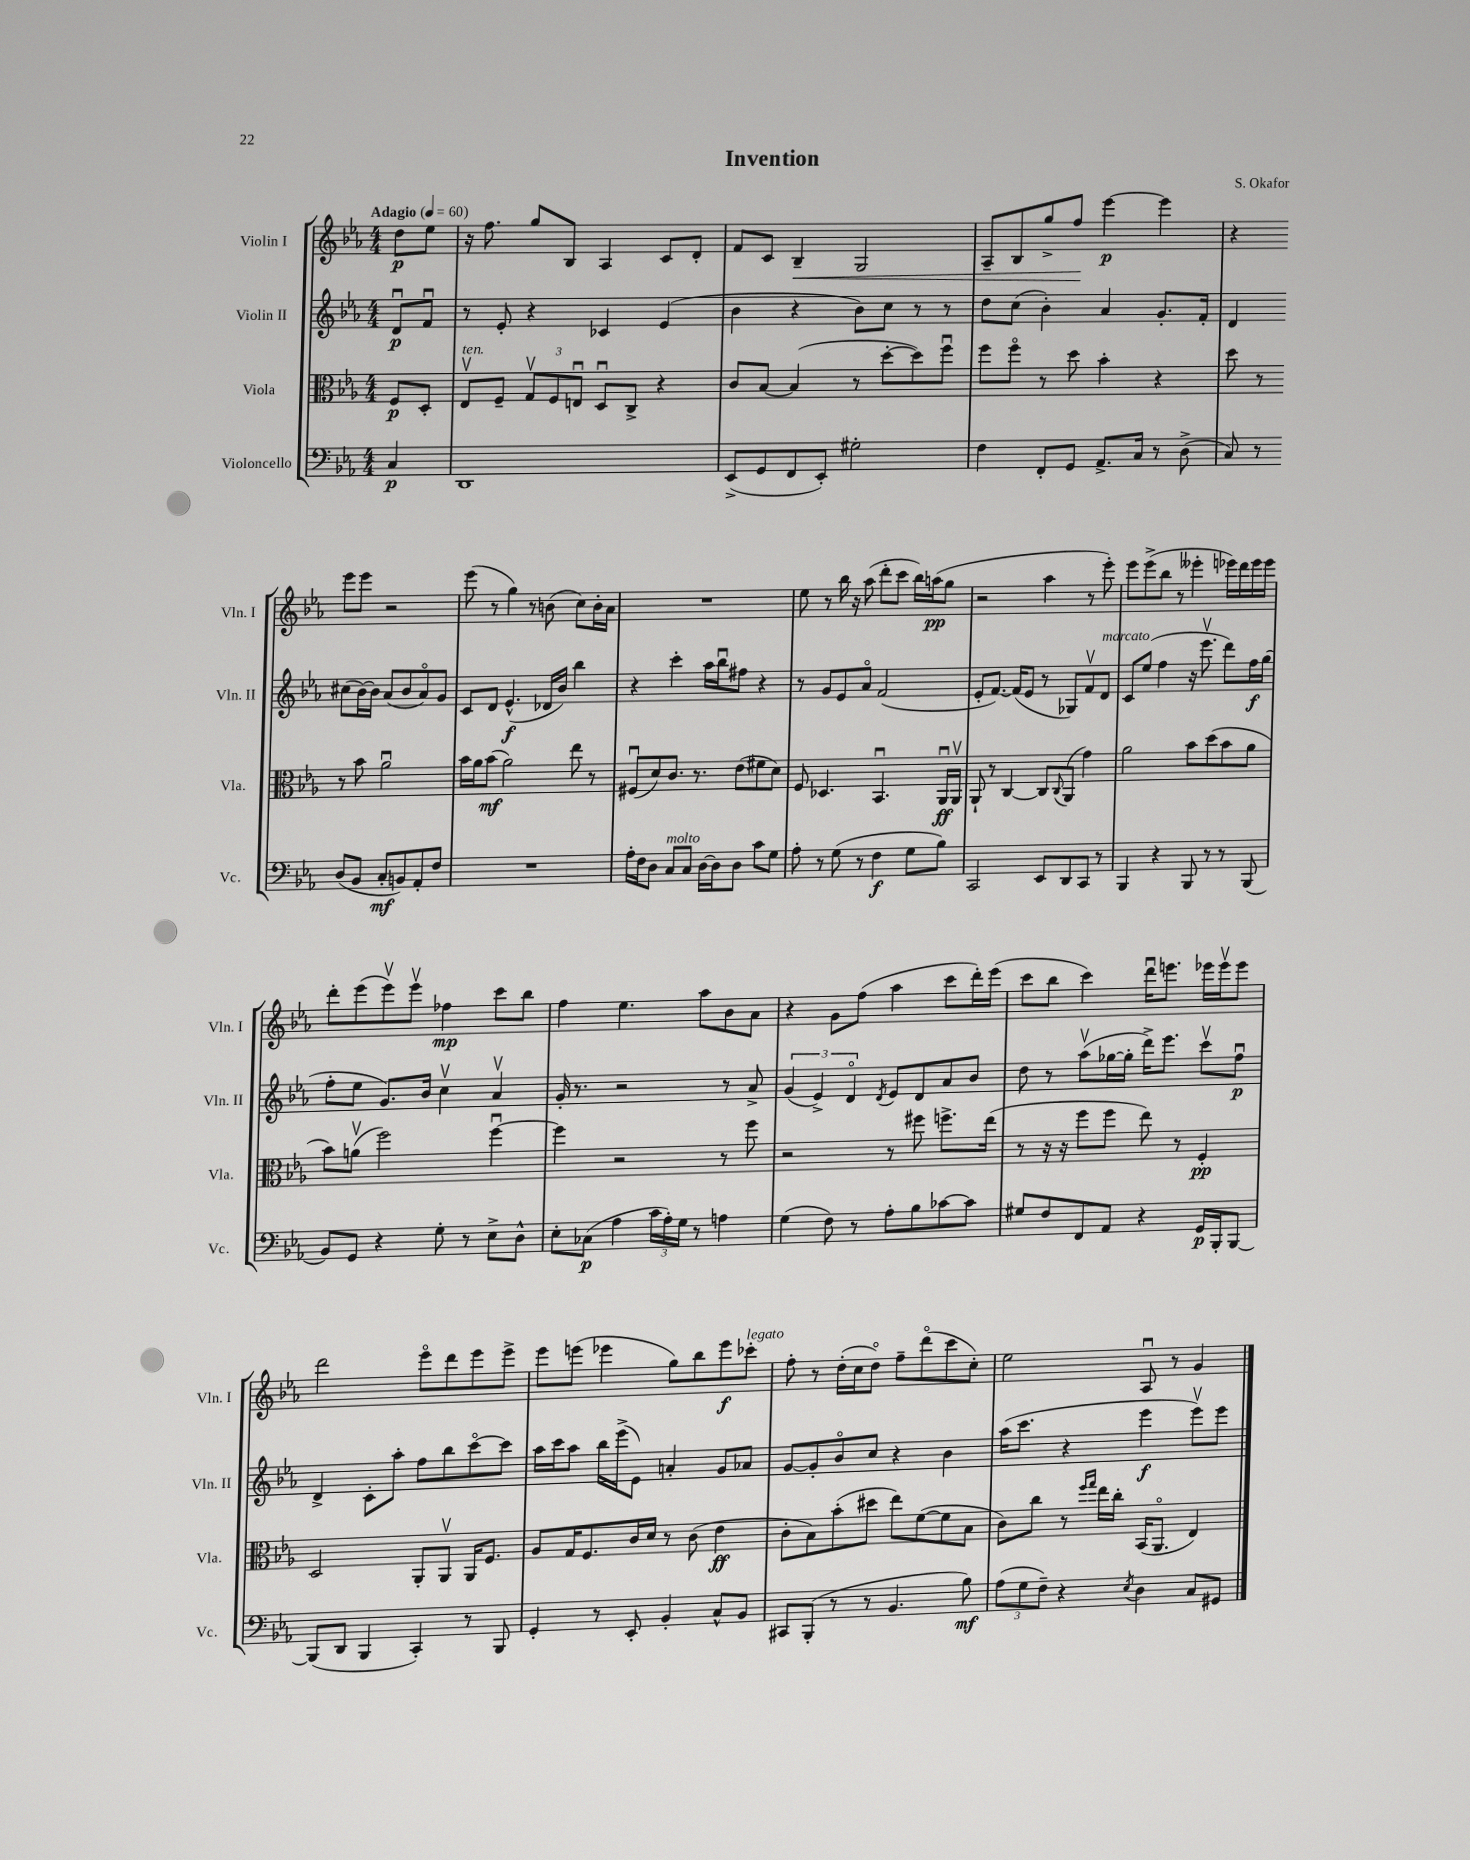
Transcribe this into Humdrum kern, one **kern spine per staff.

**kern	**dynam	**kern	**dynam	**kern	**dynam	**kern	**dynam
*part4	*part4	*part3	*part3	*part2	*part2	*part1	*part1
*staff4	*staff4	*staff3	*staff3	*staff2	*staff2	*staff1	*staff1
*I"Violoncello	*	*I"Viola	*	*I"Violin II	*	*I"Violin I	*
*I'Vc.	*	*I'Vla.	*	*I'Vln. II	*	*I'Vln. I	*
*clefF4	*	*clefC3	*	*clefG2	*	*clefG2	*
*k[b-e-a-]	*	*k[b-e-a-]	*	*k[b-e-a-]	*	*k[b-e-a-]	*
*M4/4	*	*M4/4	*	*M4/4	*	*M4/4	*
*MM60	*	*MM60	*	*MM60	*	*MM60	*
=	=	=	=	=	=	=	=
!	!	!	!	!	!	!LO:TX:a:B:t=Adagio	!
4C/	p	8F/L	p	8du/L	p	8dd\L	p
.	.	8D'/J	.	8fu/J	.	8ee-\J	.
=1	=1	=1	=1	=1	=1	=1	=1
!	!	!LO:TX:a:i:t=ten.	!	!	!	!	!
1DD	.	8E-v/L	.	8r	.	16r	.
.	.	.	.	.	.	8.ff\	.
.	.	8F~/J	.	8e-'/	.	.	.
.	.	12Gv/L	.	4r	.	8gg/L	.
.	.	12F/	.	.	.	.	.
.	.	.	.	.	.	8B-/J	.
.	.	12Enu/J	.	.	.	.	.
.	.	8Du/L	.	4c-X/	.	4A-/	.
.	.	8C^/J	.	.	.	.	.
.	.	4r	.	(4e-/	.	8c/L	.
.	.	.	.	.	.	8d'/J	.
=2	=2	=2	=2	=2	=2	=2	=2
(8EE-^/L	.	8c/L	.	4b-\	.	8f/L	.
8GG/	.	[8B-/J	.	.	.	8c/J	.
!	!	!	!	!	!	!	!LO:HP:b
8FF/	.	(4B-/]	.	4r	.	4B-~/	<
8EE-'/J)	.	.	.	.	.	.	.
2G#X'\	.	8r	.	8b-\L)	.	2G/	.
.	.	[8dd'\L	.	8cc\J	.	.	.
.	.	8dd\])	.	8r	.	.	.
.	.	8ffu\J	.	8r	.	.	.
=3	=3	=3	=3	=3	=3	=3	=3
4F\	.	8ff\L	.	8dd\L	.	8A-~/L	.
.	.	8ff\J	.	(8cc\J	.	8B-/	.
8FF'/L	.	8r	.	4b-'\)	.	8gg^/	.
8GG/J	.	8dd\	.	.	.	8ff/J	.
8.AA-^/L	.	4b-'\	.	4a-/	.	[4eee-\	[ p
16C/Jk	.	.	.	.	.	.	.
8r	.	4r	.	8.g'/L	.	4eee-\]	.
(8D^\	.	.	.	.	.	.	.
.	.	.	.	16f'/Jk	.	.	.
=4	=4	=4	=4	=4	=4	=4	=4
8C/)	.	8dd\	.	4d/	.	4r	.
8r	.	8r	.	.	.	.	.
(8D/L	.	8r	.	(8cc#X\L	.	8eee-\L	.
8BB-/J	.	8b-\	.	[16b-\L)	.	8eee-\J	.
.	.	.	.	16b-\JJ]	.	.	.
8C'/L	mf	2a-u\	.	(8a-/L	.	2r	.
8BBn/)	.	.	.	8b-/	.	.	.
8AA-'/	.	.	.	8a-/)	.	.	.
8F/J	.	.	.	8g/J	.	.	.
!!LO:LB:g=z
=5	=5	=5	=5	=5	=5	=5	=5
1r	.	16b-\LL	.	8c/L	.	(8eee-\	.
.	.	16a-\J	.	.	.	.	.
.	.	(8b-\J	mf	8d/J	.	8r	.
.	.	2a-\)	.	(4.e-^^/	f	4gg\)	.
.	.	.	.	.	.	8r	.
.	.	.	.	16d-X/LL	.	(8bn\	.
.	.	.	.	16b-/JJ)	.	.	.
.	.	8ee-\	.	4bb-\	.	8cc\L)	.
.	.	8r	.	.	.	16b'\L	.
.	.	.	.	.	.	16a-\JJ	.
=6	=6	=6	=6	=6	=6	=6	=6
16A-'\LL	.	(8F#Xu/L	.	4r	.	1r	.
16F\J	.	.	.	.	.	.	.
8D\J	.	8d/)	.	.	.	.	.
!LO:TX:a:i:t=molto	!	!	!	!	!	!	!
8C/L	.	8.c/J	.	4ccc'\	.	.	.
8C/J	.	.	.	.	.	.	.
.	.	8.r	.	.	.	.	.
[16D\LL	.	.	.	16aa-\LL	.	.	.
16D\J]	.	.	.	16bb-u\J	.	.	.
8D\J	.	(8e-\L	.	8ff#X\J	.	.	.
8c\L	.	8f#X\	.	4r	.	.	.
8G\J	.	8d\J)	.	.	.	.	.
=7	=7	=7	=7	=7	=7	=7	=7
8A-'\	.	8F/	.	8r	.	8ee-\	.
8r	.	4.D-X/	.	8g/L	.	8r	.
(8G\	.	.	.	8e-/	.	16bb-\	.
.	.	.	.	.	.	16r	.
8r	.	.	.	8a-/J	.	(8aa-\	.
4F\	f	4.BB-u/	.	(2f/	.	8ddd'\L	.
.	.	.	.	.	.	8ccc\J	.
8G\L	.	.	.	.	.	16bb-\LL)	.
.	.	.	.	.	.	(16aan\J	pp
8B-\J)	.	16AA-u/LL	ff	.	.	8gg\J	.
.	.	16AA-v/JJ	.	.	.	.	.
=8	=8	=8	=8	=8	=8	=8	=8
2CC/	.	8AA-`/	.	8e-'/L	.	2r	.
.	.	8r	.	[8.f/J)	.	.	.
.	.	[4C/	.	.	.	.	.
.	.	.	.	(16f/KL]	.	.	.
.	.	.	.	8e-/J	.	.	.
8EE-/L	.	8C/L]	.	8r	.	4aa-\	.
.	.	8qqC/	.	.	.	.	.
8DD/	.	(8AA-/J	.	8G-X/L)	.	.	.
8CC/J	.	4g\)	.	8fv/	.	8r	.
!	!	!	!	!LO:TX:a:i:t=marcato	!	!	!
8r	.	.	.	8d/J	.	8eee-'\)	.
=9	=9	=9	=9	=9	=9	=9	=9
4BBB-/	.	2a-\	.	8c/L	.	8eee-\L	.
.	.	.	.	(8ee-/J	.	(8eee-^\	.
4r	.	.	.	4ff\	.	8bb-\J	.
.	.	.	.	.	.	8r	.
8BBB-/	.	8b-\L	.	16r	.	4eee--X'\	.
.	.	.	.	8.eee-v\	.	.	.
8r	.	(8dd\	.	.	.	.	.
8r	.	8b-\	.	8ddd\L)	.	16eee-X\LL)	.
.	.	.	.	.	.	16ddd\	.
(8BBB-/	.	8a-\J	.	16ff\L	f	16eee-\	.
.	.	.	.	(16gg\JJ	.	16eee-\JJ	.
!!LO:LB:g=z
=10	=10	=10	=10	=10	=10	=10	=10
8BB-/L)	.	8b-\L)	.	8ff'\L	.	8ddd'\L	.
8GG/J	.	(8anv\J	.	8ee-\J	.	(8eee-\	.
4r	.	2ff\)	.	8.g/L)	.	8eee-v\)	.
.	.	.	.	.	.	8eee-v\J	.
.	.	.	.	16b-/Jk	.	.	.
8G'\	.	.	.	4ccv\	.	4ff-X\	mp
8r	.	.	.	.	.	.	.
8E-^\L	.	[4ffu\	.	4a-v/	.	8ccc\L	.
8D^^\J	.	.	.	.	.	8bb-\J	.
=11	=11	=11	=11	=11	=11	=11	=11
8E-'\L	.	4ff\]	.	16g'/	.	4ff\	.
.	.	.	.	8.r	.	.	.
(8C-X\J	p	.	.	.	.	.	.
4A-\	.	2r	.	2r	.	4.ee-\	.
24c\LL	.	.	.	.	.	.	.
24A-'\)	.	.	.	.	.	.	.
24G\JJ	.	.	.	.	.	.	.
8r	.	.	.	.	.	8aa-\L	.
4An\	.	8r	.	8r	.	8b-\	.
.	.	8ff\	.	8a-^/	.	8a-\J	.
=12	=12	=12	=12	=12	=12	=12	=12
(4G\	.	2r	.	(6g/	.	4r	.
.	.	.	.	6e-^/)	.	.	.
8F\)	.	.	.	.	.	8g\L	.
.	.	.	.	6d/	.	.	.
8r	.	.	.	.	.	(8ff\J	.
.	.	.	.	8qd/	.	.	.
8A-'\L	.	8r	.	8e-/L	.	4aa-\	.
8B-\	.	8ff#X\	.	8d/	.	.	.
[8c-X\	.	8.ffn^\L	.	8a-/	.	8ccc\L	.
8c-\J]	.	.	.	8b-/J	.	16ddd'\L)	.
.	.	(16ee-\Jk	.	.	.	(16eee-\JJ	.
=13	=13	=13	=13	=13	=13	=13	=13
8G#X/L	.	8r	.	8dd\	.	8ccc\L	.
8F/	.	16r	.	8r	.	8bb-\J	.
.	.	16r	.	.	.	.	.
8FF/	.	8ff\L	.	(8aa-v\L	.	4ccc\)	.
8AA-/J	.	8ff\J	.	[16gg-X\L	.	.	.
.	.	.	.	16gg-'\JJ]	.	.	.
4r	.	8ee-\)	.	16ddd^\KL)	.	16dddu\KL	.
.	.	.	.	8.eee-\J	.	8.eeen\J	.
.	.	8r	.	.	.	.	.
16GG/LL	p	4F'/	pp	8cccv\L	.	16eee-X\LL	.
16BBB-'/J	.	.	.	.	.	16eee-v\J	.
[8BBB-/J	.	.	.	8ffu\J	p	8eee-\J	.
!!LO:LB:g=z
=14	=14	=14	=14	=14	=14	=14	=14
(8BBB-/L]	.	2D/	.	4d^/	.	2ddd\	.
8DD/J	.	.	.	.	.	.	.
4BBB-/	.	.	.	8c'\L	.	.	.
.	.	.	.	8aa-'\J	.	.	.
4CC'/)	.	8AA-'/L	.	8ff\L	.	8eee-\L	.
.	.	8AA-v/J	.	8bb-\	.	8ddd\	.
8r	.	16AA-/KL	.	[8ccc\	.	8eee-\	.
.	.	8.F/J	.	.	.	.	.
8BBB-/	.	.	.	8ccc\J]	.	8eee-^\J	.
=15	=15	=15	=15	=15	=15	=15	=15
4GG'/	.	8A-/L	.	16aa-\LL	.	8eee-\L	.
.	.	.	.	16ccc\J	.	.	.
.	.	16G/K	.	8aa-\J	.	(8eeen\J	.
.	.	8.F/	.	.	.	.	.
8r	.	.	.	16bb-\LL	.	4eee-X\	.
.	.	.	.	(16eee-^\J	.	.	.
8EE-'/	.	16c/L	.	8e-\J)	.	.	.
.	.	16d/JJ	.	.	.	.	.
4BB-'/	.	8r	.	4an'/	.	8gg\L)	.
.	.	(8c\	.	.	.	8bb-\	.
8C^^/L	.	4e-\	ff	8g/L	.	8eee-\	f
!	!	!	!	!	!	!LO:TX:a:i:t=legato	!
8BB-/J	.	.	.	8a-X/J	.	8ccc-X'\J	.
=16	=16	=16	=16	=16	=16	=16	=16
8CC#X/L	.	8c'\L	.	[8g/L	.	8ff'\	.
(8BBB-'/J	.	8B-\)	.	8g'/]	.	8r	.
8r	.	(8b-'\	.	8b-/	.	(16dd'\LL	.
.	.	.	.	.	.	16cc\J	.
8r	.	8dd#X\J	.	8cc/J	.	8dd\J)	.
4.BB-/	.	8ee-\L)	.	4r	.	8ff~\L	.
.	.	([8f\	.	.	.	(8ddd\	.
.	.	8f\]	.	4b-\	.	8ccc\	.
8B-\)	mf	8B-\J	.	.	.	8cc'\J)	.
=17	=17	=17	=17	=17	=17	=17	=17
(12A-\L	.	8c\L)	.	(16aa-\KL	.	2ee-\	.
.	.	.	.	8.ccc\J	.	.	.
12G\	.	.	.	.	.	.	.
.	.	8cc\J	.	.	.	.	.
12F~\J)	.	.	.	.	.	.	.
4r	.	8r	.	4r	.	.	.
.	.	16qqff/LL	.	.	.	.	.
.	.	16qqgg/JJ	.	.	.	.	.
.	.	16ee-\LL	.	.	.	.	.
.	.	16cc'\JJ	.	.	.	.	.
8qE-/	.	.	.	.	.	.	.
4D\	.	(16BB-/KL	.	4eee-\	f	8A-u/	.
.	.	8.AA-/J	.	.	.	.	.
.	.	.	.	.	.	8r	.
8C/L	.	4E-/)	.	8eee-v\L)	.	4g/	.
8GG#X/J	.	.	.	8eee-\J	.	.	.
==	==	==	==	==	==	==	==
*-	*-	*-	*-	*-	*-	*-	*-
